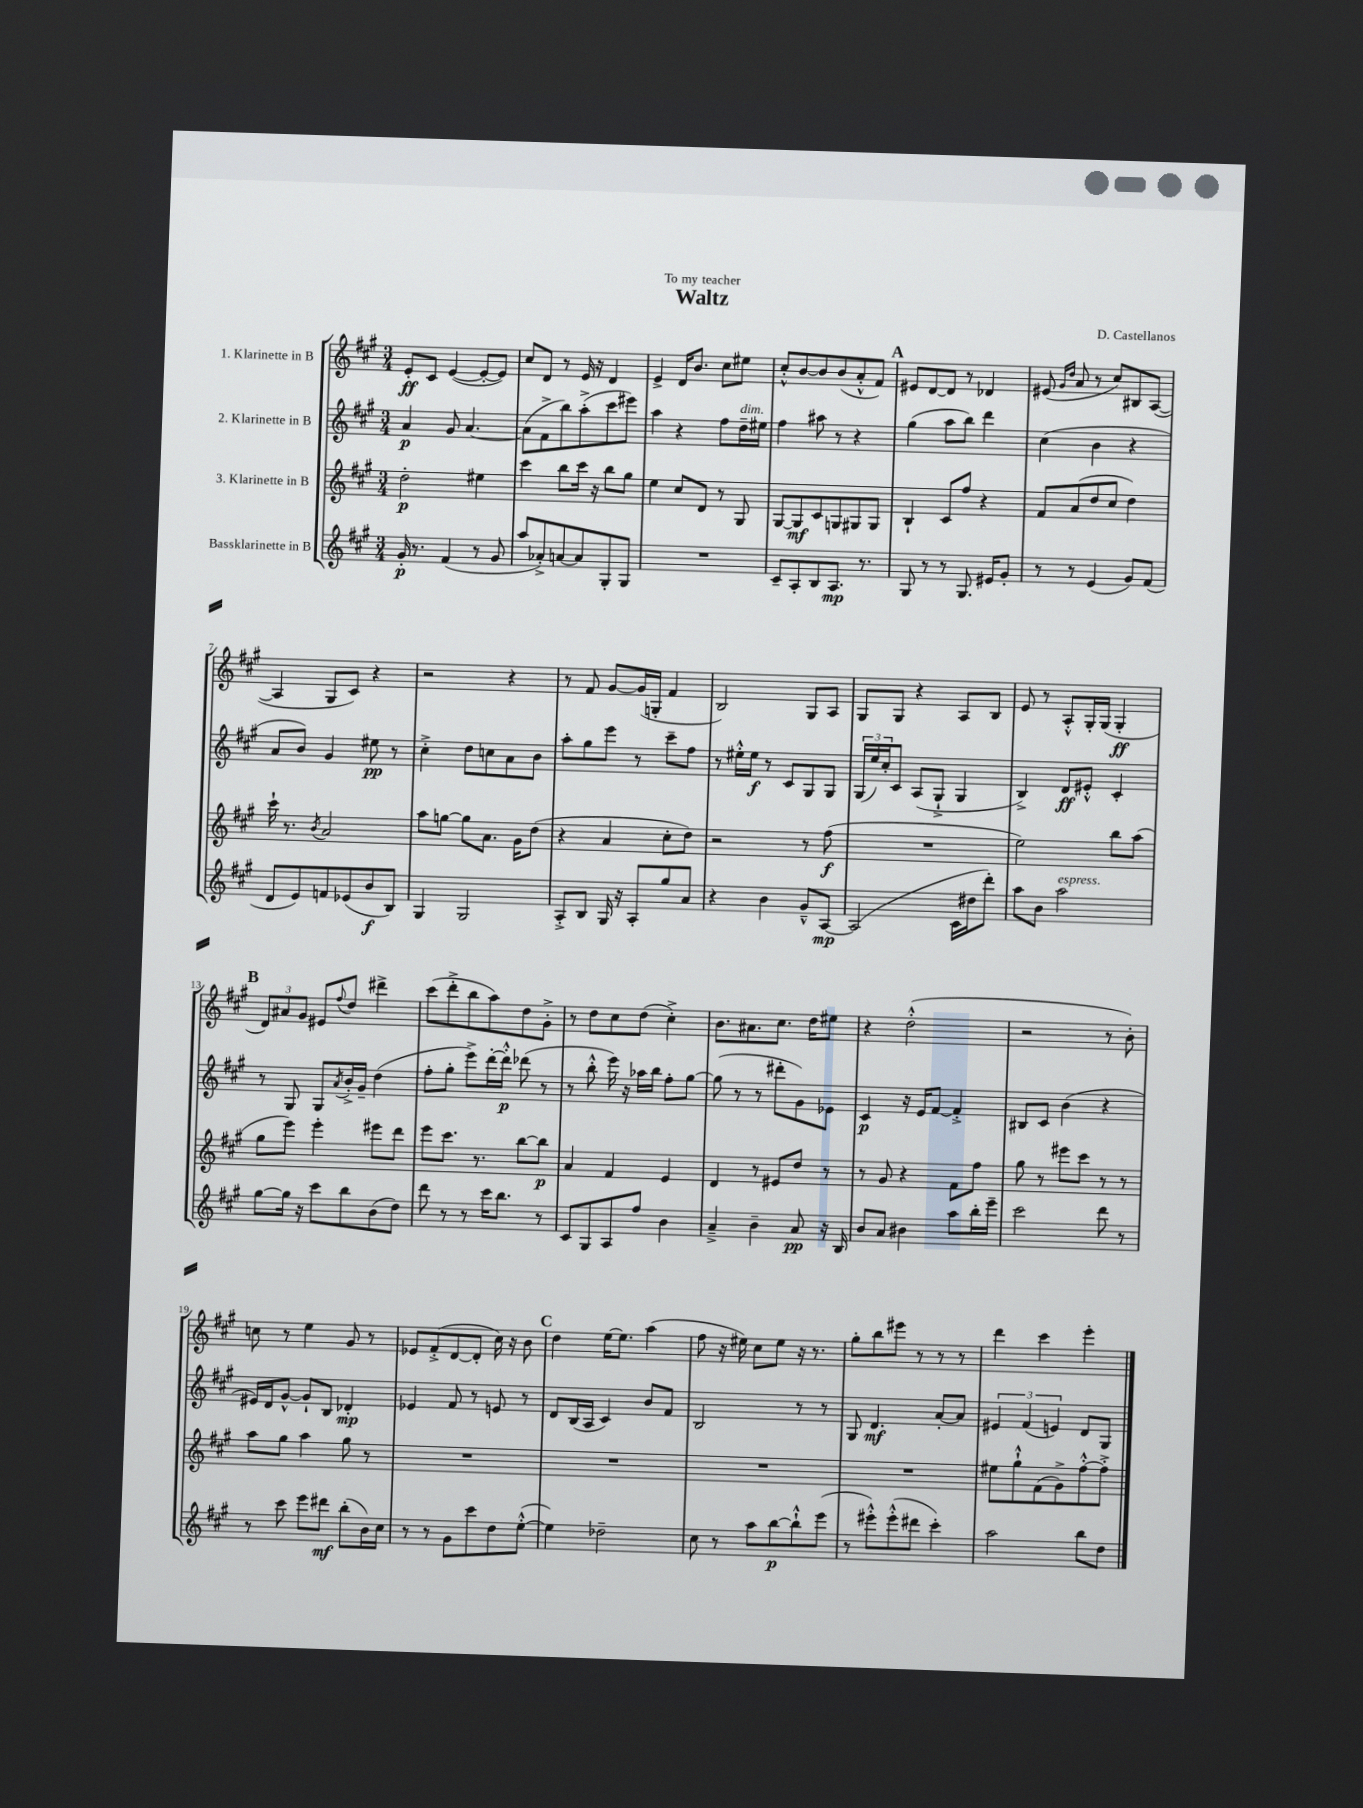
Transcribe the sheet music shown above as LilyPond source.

\header { title = "Waltz" composer = "D. Castellanos" dedication = "To my teacher" }
<<
\new StaffGroup <<
\new Staff = "s0" \with { instrumentName = "1. Klarinette in B" } {
    \clef treble \key a \major \numericTimeSignature \time 3/4
    e'8-.\ff cis'8 e'4~( e'8~-. e'8) |
    cis''8 d'8 r8 e'16 r16 d'4 |
    e'4-> d'16 b'8. cis''8 eis''8 |
    cis''8-.-^ b'8~ b'8 b'8( a'8-.-^ fis'8) |
    \mark \markup { \bold "A" } eis'8 d'8~ d'8 r8 des'4 |
    eis'8( \grace { gis'16 d''16 } a'8 r8 cis''8) bis8 a8~( |
    a4 gis8 cis'8) r4 |
    r2 r4 |
    r8 fis'8 gis'8~ gis'16( g16-. fis'4 |
    b2) gis8 a8 |
    gis8 gis8 r4 a8 b8 |
    e'8 r8 a8-.-^ gis16-. gis16( gis4-.\ff |
    \mark \markup { \bold "B" } \tuplet 3/2 { d'8) ais'8 gis'8 } eis'8 \appoggiatura { fis''8 } d''8 dis'''4-> |
    cis'''8( d'''8-.-> b''8 a''8) d''8 gis'8-.-> |
    r8 d''8 cis''8 d''8( cis''4-.->) |
    b'8. ais'8. cis''8. d''16 eis''8 |
    r4 d''2-.-^( |
    r2 r8 b'8-.) |
    c''8 r8 e''4 gis'8 r8 |
    ees'8 fis'8-.->( d'8~ d'8-. cis''16) r16 b'8 |
    \mark \markup { \bold "C" } d''4 e''16~ e''8. a''4( |
    fis''8 r16 eis''16) cis''8 eis''8 r16 r8. |
    gis''8-. b''8 eis'''8 r8 r8 r8 |
    d'''4 cis'''4 e'''4-. \bar "|." |
}
\new Staff = "s1" \with { instrumentName = "2. Klarinette in B" } {
    \clef treble \key a \major \numericTimeSignature \time 3/4
    a'4\p gis'8 a'4.~ |
    a'8( fis'8-> b''8) a''8-.->( cis'''8 eis'''8) |
    a''4 r4 fis''8 d''16--^\markup { \italic "dim." } eis''16 |
    fis''4 ais''8 r8 r4 |
    \mark \markup { \bold "A" } gis''4( a''8 b''8) d'''4 |
    cis''4( b'4 r4 |
    a'8 b'8) gis'4 eis''8\pp r8 |
    cis''4-.-> d''8 c''8 a'8 b'8 |
    a''8-. gis''8 e'''8 r8 cis'''8-- fis''8 |
    r8 eis''16-.-^ eis''16\f r8 cis'8 gis8 gis8 |
    \tuplet 3/2 { gis16( e''16) cis''16-. } cis'8 a8( gis8-!-> gis4 |
    b4->) d'8\ff eis'8-.-^ cis'4-. |
    \mark \markup { \bold "B" } r8 gis8 gis8 \acciaccatura { a'8 } b'16-.-> gis'16-- d''4( |
    fis''8-. gis''8-. e'''8->) d'''16~-. d'''16-.-^\p des'''8( r8 |
    r8 b''8-.-^ e'''16) r16 aes''16 b''16 fis''8-. gis''8~ |
    gis''8( r8 r8 dis'''8-. gis'8) ees'8 |
    cis'4\p r16 e'16 fis'8~ fis'4-.-> |
    bis8 cis'8 b'4( r4 |
    eis'16) d'16 gis'8~-^ gis'8-! b8 des'4-.\mp |
    ees'4 fis'8 r8 e'8 r8 |
    \mark \markup { \bold "C" } d'8 b16( a16 cis'4) b'8 fis'8 |
    b2 r8 r8 |
    gis8 d'4.\mf a'8~-. a'8 |
    \tuplet 3/2 { eis'4 fis'4( e'4) } d'8 gis8 \bar "|." |
}
\new Staff = "s2" \with { instrumentName = "3. Klarinette in B" } {
    \clef treble \key a \major \numericTimeSignature \time 3/4
    d''2-.\p eis''4 |
    cis'''4 b''8 cis'''16 r16 b''8 gis''8 |
    e''4 cis''8 d'8 r8 gis8 |
    gis8~ gis8\mf cis'8 g8 gis8 gis8 |
    \mark \markup { \bold "A" } b4-! cis'8 fis''8 r4 |
    fis'8 a'8( d''8 cis''8 d''4) |
    cis'''16-! r8. \acciaccatura { b'8 } a'2 |
    a''8 g''8~ g''8 a'8. gis'16 d''8( |
    r4 a'4 cis''8-. d''8) |
    r2 r8 fis''8\f( |
    R2. |
    e''2) b''8 a''8( |
    \mark \markup { \bold "B" } gis''8 e'''8) e'''4-. eis'''8 d'''8 |
    e'''8 cis'''8. r8. b''8~ b''8\p |
    a'4 fis'4 e'4 |
    d'4 r8 eis'8 d''8 r8 |
    r8 gis'8 r4 fis'8 fis''8 |
    gis''8 r8 eis'''8 cis'''8 r8 r8 |
    a''8 gis''8 a''4 gis''8 r8 |
    R2. |
    \mark \markup { \bold "C" } R2. |
    R2. |
    R2. |
    eis''8 gis''8-!-^ fis'8( gis'8->) fis''8~-.-^ fis''8-.-> \bar "|." |
}
\new Staff = "s3" \with { instrumentName = "Bassklarinette in B" } {
    \clef treble \key a \major \numericTimeSignature \time 3/4
    gis'16-.\p r8. fis'4( r8 gis'8 |
    a''8 aes'8-.->) a'8~ a'8 gis8-. gis8 |
    R2. |
    cis'8-- a8-. b8 a8.\mp r8. |
    \mark \markup { \bold "A" } gis8 r8 r8 gis8. eis'16 gis'8-. |
    r8 r8 e'4( gis'8) fis'8( |
    d'8 e'8) f'8 ees'8( b'8\f b8) |
    gis4 gis2 |
    a8-.-> b8 gis16 r16 a8-. gis''8 a'8 |
    r4 b'4 gis'8---^ a8~\mp |
    a2( cis'16 dis''16 d'''8-.) |
    a''8 b'8 a''2^\markup { \italic "espress." } |
    \mark \markup { \bold "B" } gis''8~ gis''16 r16 cis'''8 b''8 b'8( d''8) |
    d'''8 r8 r8 cis'''16 b''8. r8 |
    cis'8 gis8 a8 fis''8 b'4 |
    a'4---> b'4-- a'8\pp r16 b16 |
    b'8 a'8 bis'4 a''8 b''16-. e'''16-- |
    cis'''2 d'''8 r8 |
    r8 cis'''8 e'''8 dis'''8\mf b''8-.( b'16) cis''16 |
    r8 r8 gis'8 cis'''8 d''8 e''8~-.-^( |
    \mark \markup { \bold "C" } e''4) des''2-- |
    cis''8 r8 a''8 b''8~\p b''8-!-^ e'''8( |
    r8 eis'''8-.-^) eis'''8-.-^( dis'''8 cis'''4-.) |
    a''2 b''8 d''8 \bar "|." |
}
>>
>>
